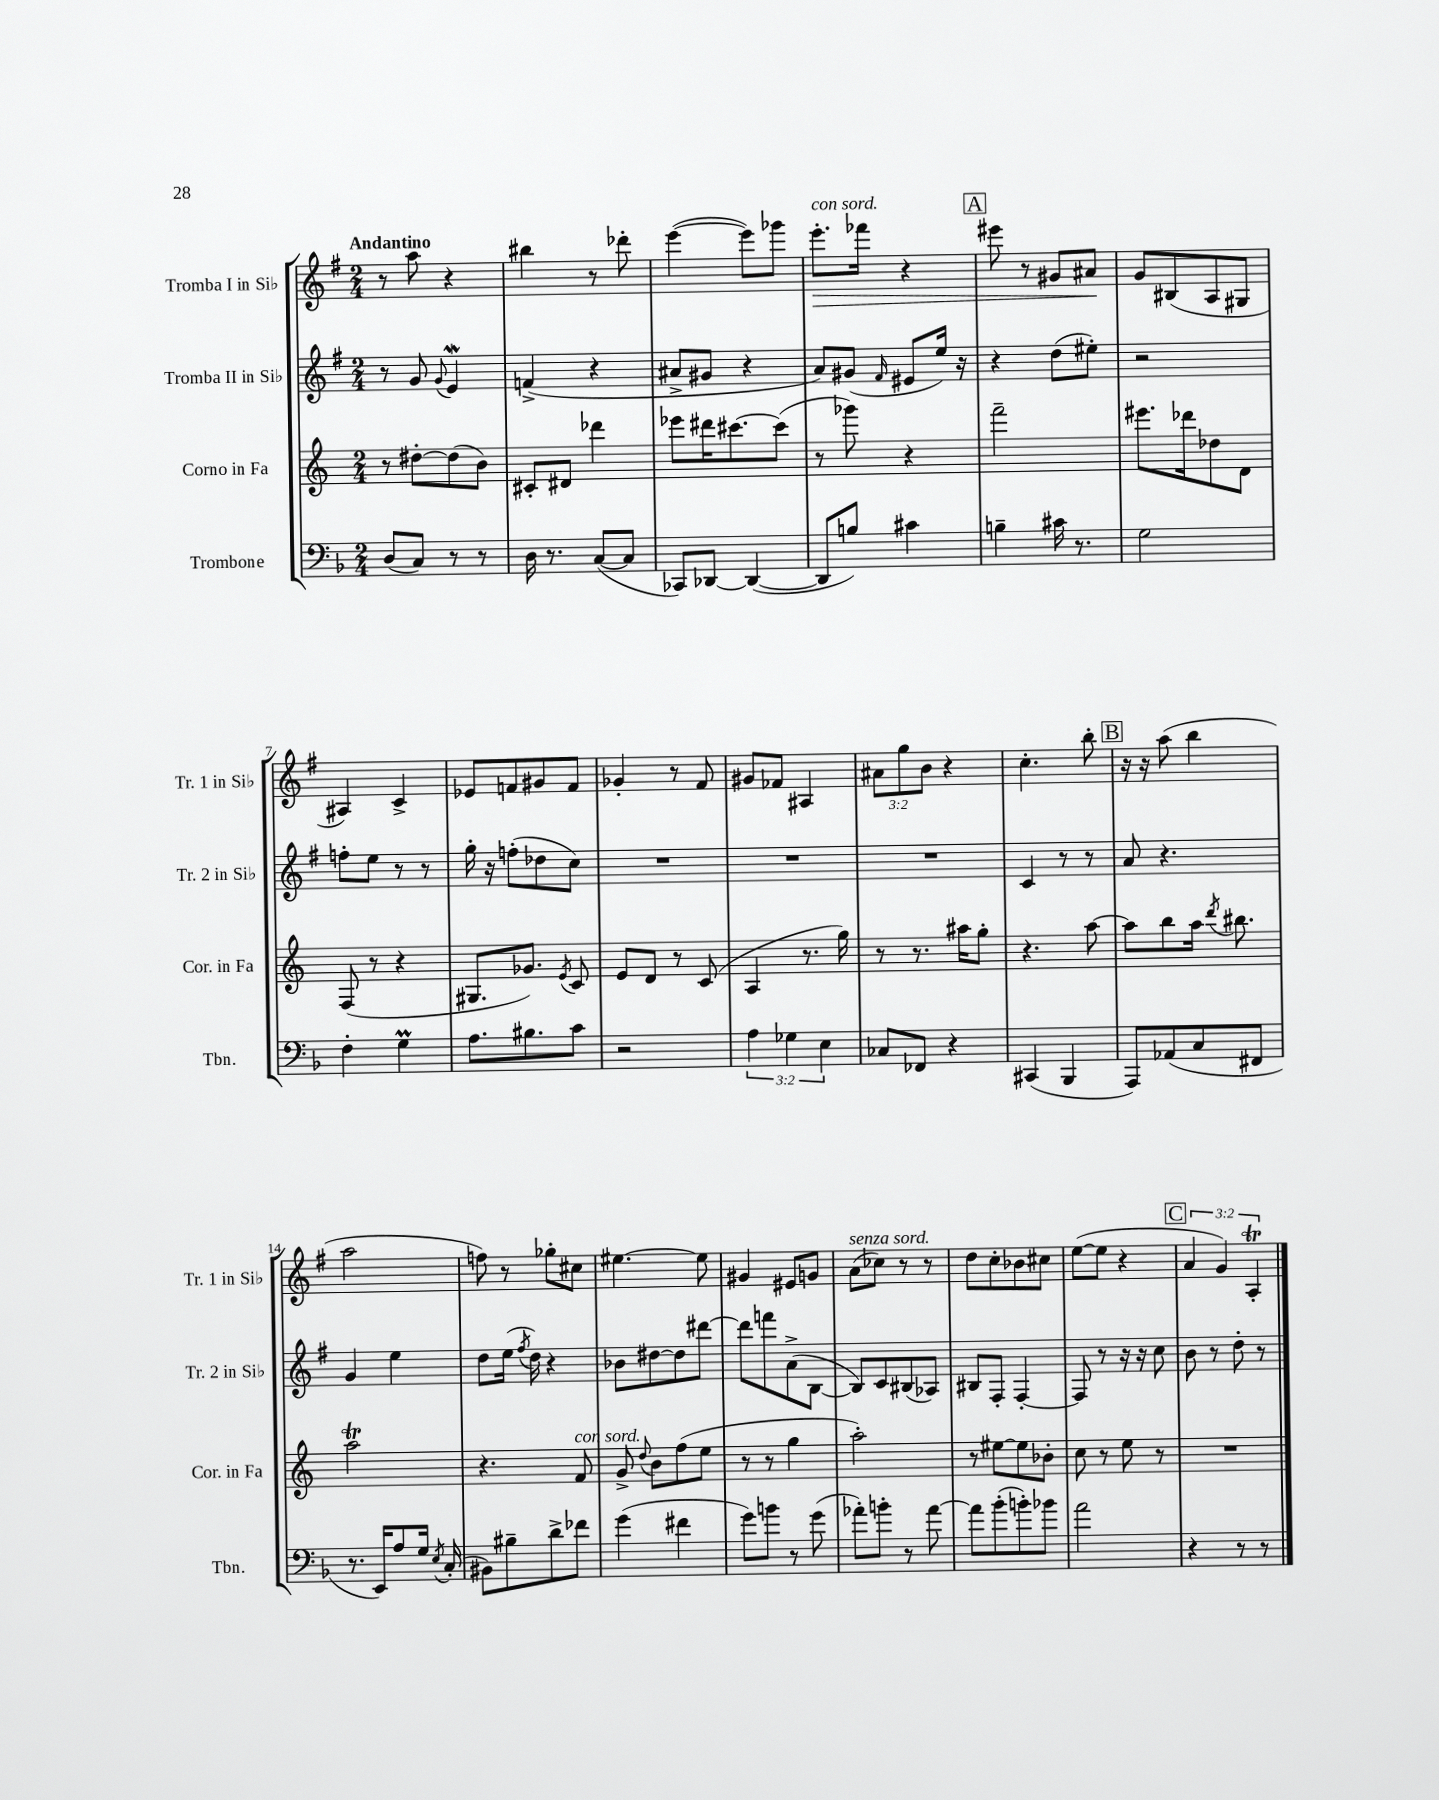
<<
\new StaffGroup <<
\new Staff = "s0" \with { instrumentName = "Tromba I in Sib" shortInstrumentName = "Tr. 1 in Sib" } {
    \clef treble \key g \major \numericTimeSignature \time 2/4 \override Staff.TupletNumber.text = #tuplet-number::calc-fraction-text \tempo "Andantino"
    \autoBeamOff r8 a''8 r4 |
    bis''4 r8 des'''8-. |
    e'''4~( e'''8[) ges'''8] |
    e'''8.[-.\>^\markup { \italic "con sord." } fes'''16] r4 |
    \mark \markup { \box "A" } eis'''8 r8 gis'8[ ais'8]\! |
    g'8[ bis8( a8 gis8] |
    ais4) c'4-> |
    ees'8[ f'8 gis'8 f'8] |
    ges'4-. r8 fis'8 |
    gis'8[ fes'8] ais4 |
    \tuplet 3/2 { ais'8[ g''8 b'8] } r4 |
    c''4.-. b''8-. |
    \mark \markup { \box "B" } r16 r16 a''8( b''4 |
    a''2 |
    f''8) r8 ges''8[-. cis''8] |
    eis''4.~ eis''8 |
    gis'4 eis'8[ g'8] |
    a'8[^\markup { \italic "senza sord." }( ces''8]) r8 r8 |
    d''8[ c''8-. bes'8 cis''8] |
    e''8[~( e''8] r4 |
    \mark \markup { \box "C" } \tuplet 3/2 { a'4 g'4) a4-.\trill } \bar "|." |
}
\new Staff = "s1" \with { instrumentName = "Tromba II in Sib" shortInstrumentName = "Tr. 2 in Sib" } {
    \clef treble \key g \major \numericTimeSignature \time 2/4
    \autoBeamOff r8 g'8 \appoggiatura { g'8 } e'4\mordent |
    f'4->( r4 |
    ais'8[-> gis'8] r4 |
    a'8[) gis'8]( \grace { fis'16 } eis'8[ e''16]) r16 |
    \mark \markup { \box "A" } r4 d''8[( eis''8]-.) |
    r2 |
    f''8[-. e''8] r8 r8 |
    g''16-. r16 f''8[-.( des''8 c''8]) |
    R2 |
    R2 |
    R2 |
    c'4 r8 r8 |
    \mark \markup { \box "B" } a'8 r4. |
    g'4 e''4 |
    d''8[ e''16]( \acciaccatura { fis''8 } d''16) r4 |
    bes'8[ dis''8~ dis''8 dis'''8]~ |
    dis'''8[ f'''8 a'8->( b8]~ |
    b8[) c'8 bis8( aes8]) |
    bis8[ fis8]-. fis4~-. |
    fis8 r8 r16 r16 c''8 |
    \mark \markup { \box "C" } b'8 r8 d''8-. r8 \bar "|." |
}
\new Staff = "s2" \with { instrumentName = "Corno in Fa" shortInstrumentName = "Cor. in Fa" } {
    \clef treble \key c \major \numericTimeSignature \time 2/4
    \autoBeamOff r8 dis''8[~-. dis''8( b'8]) |
    cis'8[-. dis'8] des'''4 |
    ees'''8[ dis'''16 cis'''8.~ cis'''8]( |
    r8 ges'''8) r4 |
    \mark \markup { \box "A" } f'''2-- |
    eis'''8.[ des'''16 des''8 d'8] |
    f8( r8 r4 |
    gis8.[ ges'8.]) \acciaccatura { e'8 } c'8 |
    e'8[ d'8] r8 c'8( |
    a4 r8. g''16) |
    r8 r8. ais''16[ g''8]-. |
    r4. a''8~ |
    \mark \markup { \box "B" } a''8[ b''8 a''16] \acciaccatura { d'''8 } bis''8. |
    a''2\trill |
    r4. f'8^\markup { \italic "con sord." } |
    g'8-> \appoggiatura { d''8 } b'8[ f''8( e''8] |
    r8 r8 g''4 |
    a''2-.) |
    r8 eis''8[~ eis''8 bes'8]-. |
    c''8 r8 e''8 r8 |
    \mark \markup { \box "C" } R2 \bar "|." |
}
\new Staff = "s3" \with { instrumentName = "Trombone" shortInstrumentName = "Tbn." } {
    \clef bass \key f \major \numericTimeSignature \time 2/4 \override Staff.TupletNumber.text = #tuplet-number::calc-fraction-text
    \autoBeamOff d8[( c8]) r8 r8 |
    d16 r8. c8[~( c8] |
    ces,8[) des,8]~ des,4~( |
    des,8[ b8]) cis'4 |
    \mark \markup { \box "A" } b4-- cis'16 r8. |
    g2 |
    f4-. g4\prall |
    a8.[ bis8. c'8] |
    r2 |
    \tuplet 3/2 { a4 ges4 e4 } |
    ces8[ fes,8] r4 |
    cis,4( bes,,4 |
    \mark \markup { \box "B" } a,,8[) aes,8( c8 fis,8] |
    r8. e,16[) a8 g16] \acciaccatura { e8 } c16-.( |
    bis,8[) bis8-- d'8-> fes'8] |
    g'4( fis'4 |
    g'8[) b'8] r8 g'8( |
    aes'8[-.) b'8]-. r8 aes'8~ |
    aes'8[ bes'8-.( b'8-.) bes'8] |
    a'2 |
    \mark \markup { \box "C" } r4 r8 r8 \bar "|." |
}
>>
>>
